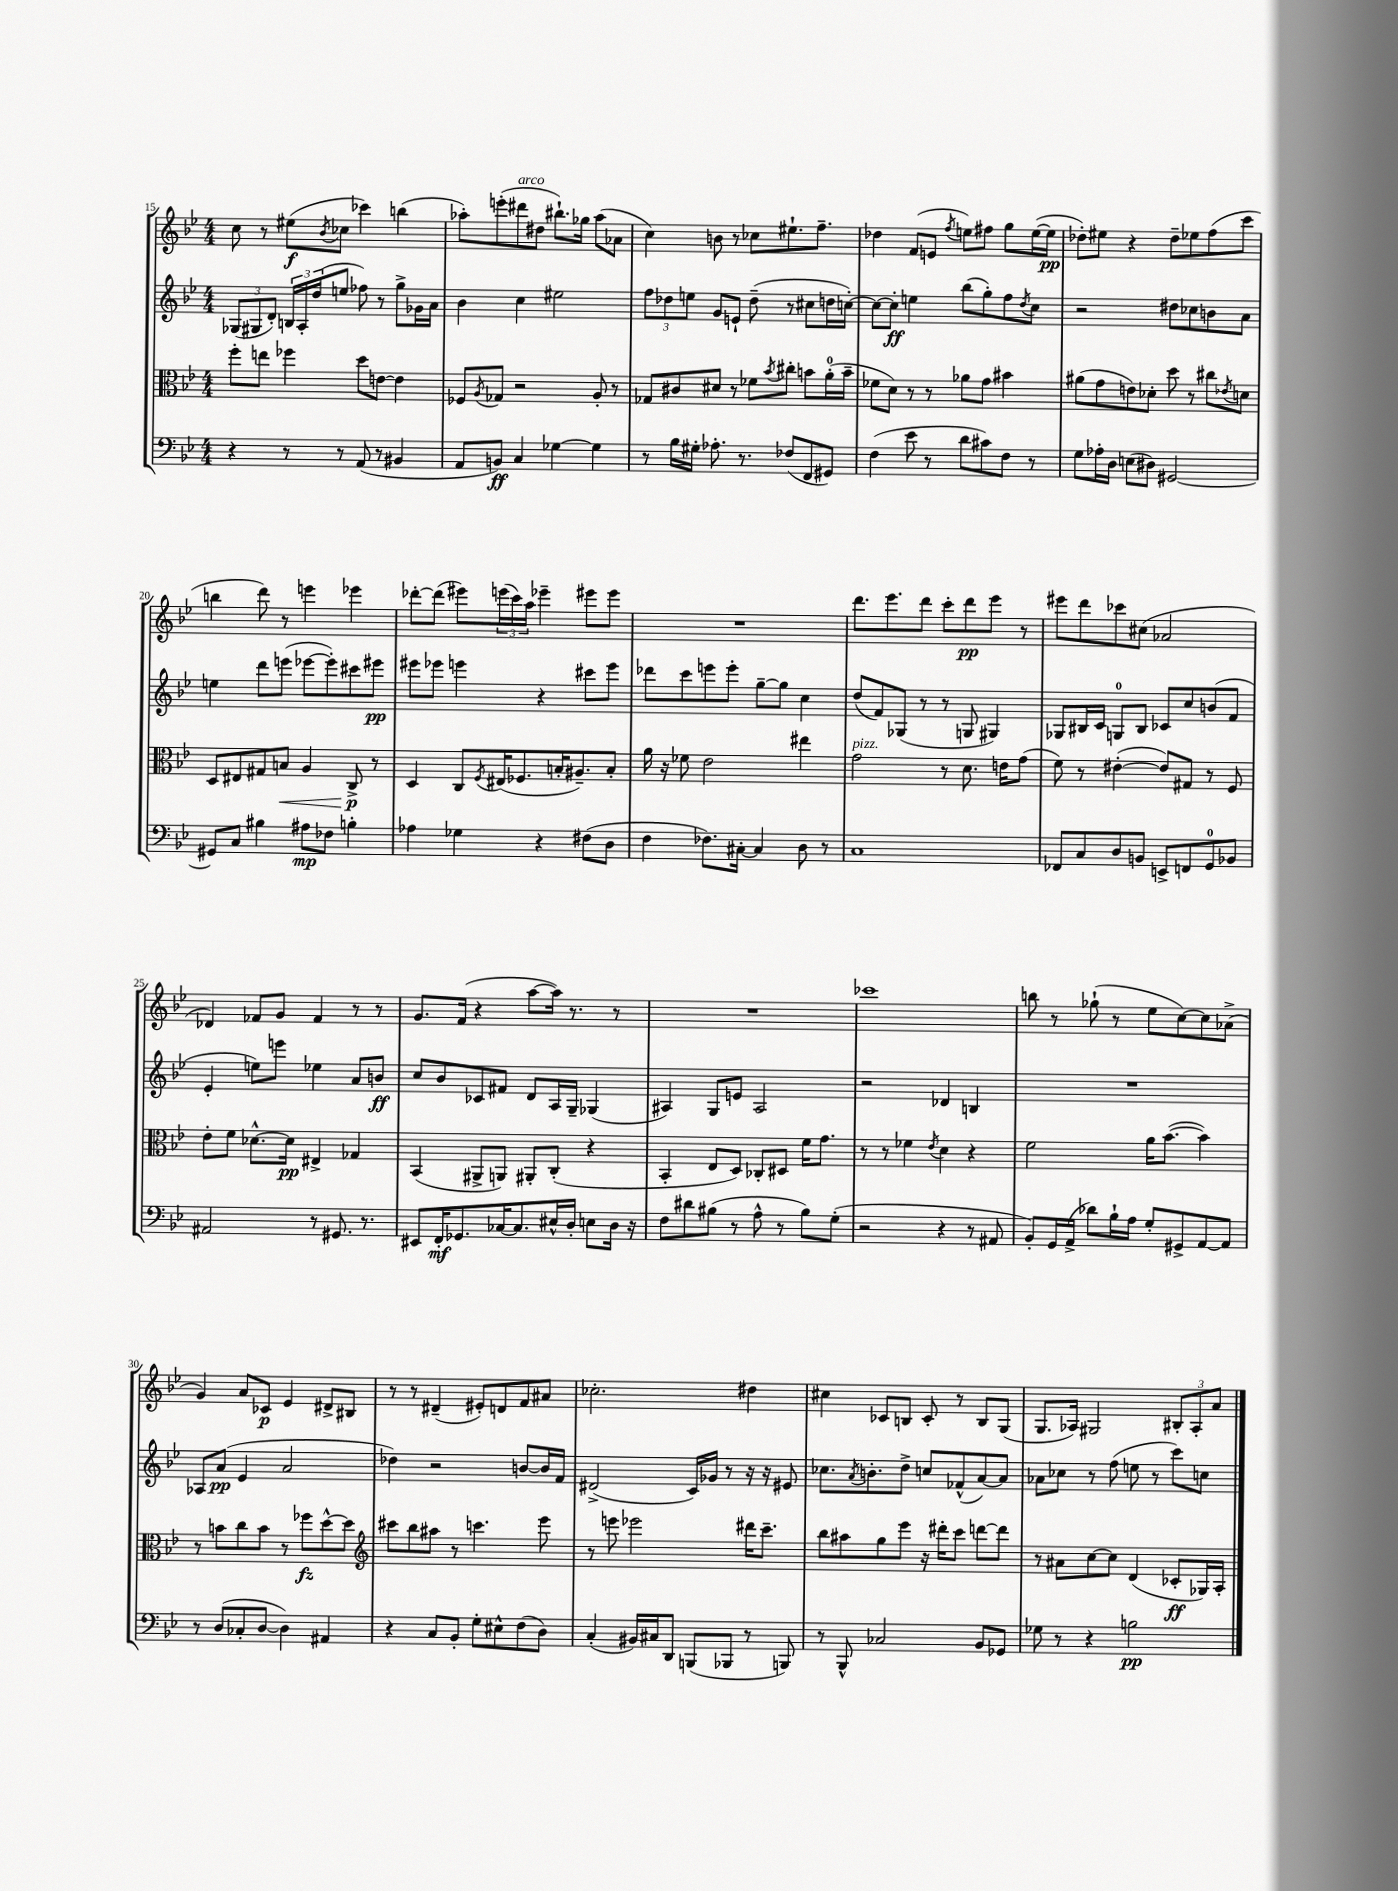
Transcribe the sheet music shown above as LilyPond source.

<<
\new StaffGroup <<
\new Staff = "s0" {
    \clef treble \key bes \major \numericTimeSignature \time 4/4
    c''8 r8 eis''8\f( \acciaccatura { bes'8 } ces''8 ces'''4) b''4( |
    aes''8-.) e'''8-.( dis'''8^\markup { \italic "arco" } dis''8 bis''8.-!) ges''16 aes''8( aes'8 |
    c''4) b'8 r8 ces''8 eis''8.-! f''8.-- |
    des''4 f'8( e'8 \acciaccatura { f''8 } e''8) fis''8 g''8 e''16~( e''16\pp |
    des''8-.) eis''8 r4 des''8-- ees''8 f''8( c'''8 |
    b''4 d'''8) r8 e'''4 ees'''4 |
    des'''8~-. des'''8( eis'''8) \tuplet 3/2 { e'''16( c'''16) a''16 } ees'''4-- eis'''8 eis'''8 |
    R1 |
    d'''8. ees'''8. d'''8 c'''8-. d'''8\pp ees'''8 r8 |
    eis'''8 d'''8 ces'''8 cis''8( aes'2 |
    des'4) fes'8 g'8 fes'4 r8 r8 |
    g'8. f'16( r4 a''8~ a''16) r8. r8 |
    R1 |
    ces'''1 |
    b''8 r8 ges''8-!( r8 ees''8 c''8~) c''8 aes'8->( |
    g'4) a'8 ces'8\p ees'4 dis'8-> bis8 |
    r8 r8 dis'4--( eis'8-.) d'8 f'8 ais'8 |
    ces''2.-. dis''4 |
    cis''4 ces'8 b8 ces'8-. r8 b8 g8( |
    g8. aes16) gis2 \tuplet 3/2 { bis8-. aes8-. a'8 } \bar "|." |
}
\new Staff = "s1" {
    \clef treble \key bes \major \numericTimeSignature \time 4/4
    \tuplet 3/2 { ges8( gis8 d'8-.) } \tuplet 3/2 { b16 a16-. d''16( } e''8 fes''8) r8 g''8-> ges'16 a'16 |
    bes'4 c''4 eis''2 |
    \tuplet 3/2 { f''8 des''8 e''8 } g'8 e'8-! des''8--( r8 cis''8 d''16 c''16~-.) |
    c''8~ c''8-.\ff e''4 bes''8( g''8-.) f''8 \acciaccatura { d''8 } c''8 |
    r2 dis''8 ces''8 b'8 a'8 |
    e''4 d'''8 e'''8( ees'''8~ ees'''8-.) cis'''8 eis'''8\pp |
    eis'''8 ees'''8 e'''4 r4 cis'''8 e'''8 |
    des'''8 c'''8 e'''8 e'''8-. g''8~-- g''8 c''4 |
    d''8( f'8) ges8( r8 r8 g8 gis4) |
    ges8 bis16 c'16 g8-0 bis8 ces'8 c''8 b'8( f'8 |
    ees'4-. e''8) e'''8 ees''4 a'8 b'8\ff |
    c''8 bes'8 ces'8 fis'8 d'8 a16 g16-- ges4( |
    ais4) g8 e'8 ais2 |
    r2 des'4 b4 |
    R1 |
    aes8 a'8\pp( ees'4 a'2 |
    des''4) r2 b'8~ b'16 f'16 |
    dis'2->( c'16) ges'16 r8 r16 r16 eis'8 |
    ces''8. \acciaccatura { a'8 } b'8.-. d''8-> c''8 fes'8-^( a'8~) a'8 |
    aes'8 ces''8 r8 f''8( e''8 r8 c'''8) c''8 \bar "|." |
}
\new Staff = "s2" {
    \clef alto \key bes \major \numericTimeSignature \time 4/4
    f''8-. e''8 fes''4 d''8 e'8~ e'4 |
    fes8 \acciaccatura { a8 } ges8 r2 a8-. r8 |
    ges8 cis'8 dis'8 r8 fes'8 \acciaccatura { bes'8 } cis''8-. b'8 a'16-0-.( b'16-- |
    fes'8 d'8) r8 r8 aes'8 g'8 bis'4 |
    ais'8( g'8 e'8) des'8-. d''8 r8 cis''8 \acciaccatura { ees'8 } d'8 |
    d8 eis8 gis8 b8\< a4 c8->\p\! r8 |
    d4 c8 \acciaccatura { f8 } eis16( fes8. b16-. ais8.--) b8-. |
    a'16 r16 fes'8 ees'2 eis''4 |
    g'2^\markup { \italic "pizz." } r8 d'8. e'16 g'8( |
    f'8) r8 eis'4~-.( eis'8) gis8 r8 f8 |
    ees'8-. f'8 des'8.~-^ des'16\pp eis4-> ges4 |
    bes,4( ais,8-> a,8) ais,8-. c8-.( r4 |
    bes,4-. ees8 d8) ces8-. dis8 f'16 g'8. |
    r8 r8 fes'4 \acciaccatura { ees'8 } d'4 r4 |
    f'2 a'16 bes'8.~( bes'4) |
    r8 b'8 c''8 b'8 r8 fes''8\fz d''8~-^ d''8 |
    \clef treble cis'''8 bes''8 ais''8 r8 c'''4. ees'''8 |
    r8 e'''8 ees'''2 dis'''16 c'''8.-- |
    bes''8 ais''8 g''8 ees'''8 r16 dis'''16-. c'''8 d'''8~ d'''8 |
    r8 ais'8 c''8~ c''8 d'4( ces'8-.\ff ges16) a16-. \bar "|." |
}
\new Staff = "s3" {
    \clef bass \key bes \major \numericTimeSignature \time 4/4
    r4 r8 r8 a,8( r8 bis,4 |
    a,8 b,8\ff) c4 ges4~ ges4 |
    r8 bes16 gis16-. aes8.-. r8. fes8( f,8 gis,8) |
    f4( ees'8 r8 d'8 cis'8) f8 r8 |
    g8 aes16-. d16 e8( dis8) gis,2~ |
    gis,8 c8 bis4 ais8\mp fes8 b4-. |
    aes4 ges4 r4 fis8( d8 |
    f4 fes8.) cis16~-. cis4 d8 r8 |
    c1 |
    fes,8 c8 d8 b,8 e,8-> f,8 g,8-0 bes,8 |
    ais,2 r8 gis,8. r8. |
    eis,8 f,16-.\mf ges,8. ces16~ ces8. eis16-^ d16-. e8 d16 r16 |
    f8 dis'8 bis8( r8 a8-^ r8 bis8) g8-.( |
    r2 r4 r8 ais,8 |
    bes,8-.) g,16 a,16->( des'8) bes16-! a16 g8-. gis,8-> a,8~ a,8 |
    r8 d8( ces8-. d8~ d4) ais,4 |
    r4 c8 bes,8-. g8-. eis8-^ f8( d8) |
    c4-.( bis,16) cis16 d,8 b,,8( bes,,8 r8 b,,8) |
    r8 bes,,8-^ ces2 bes,8 ges,8 |
    ges8 r8 r4 b2\pp \bar "|." |
}
>>
>>
\layout { \context { \Score currentBarNumber = #15 } }
